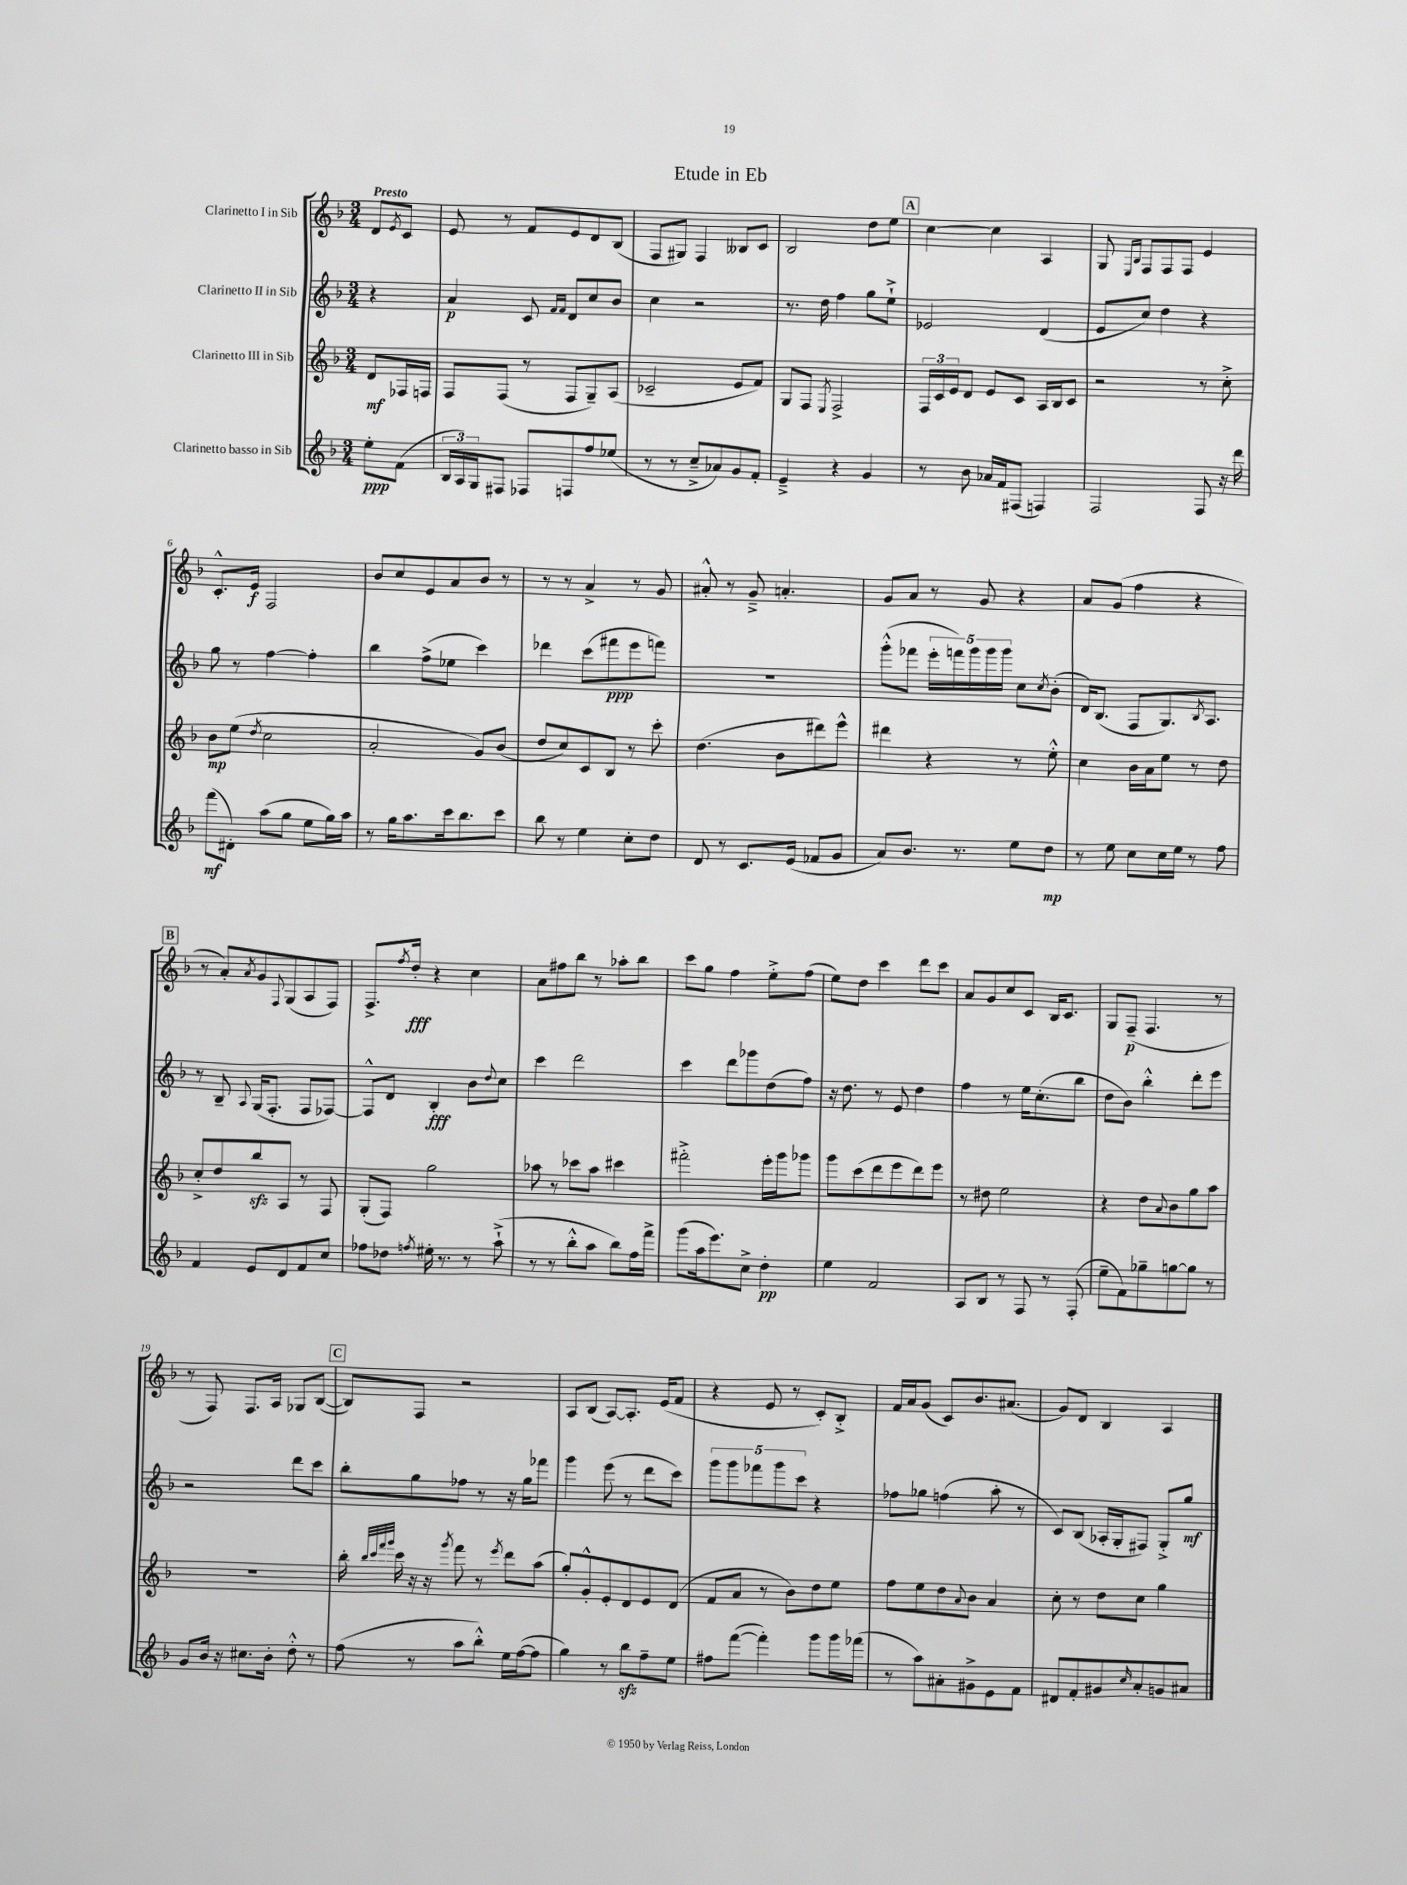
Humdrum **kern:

**kern	**kern	**kern	**kern
*staff4	*staff3	*staff2	*staff1
*clefG2	*clefG2	*clefG2	*clefG2
*k[b-]	*k[b-]	*k[b-]	*k[b-]
*M3/4	*M3/4	*M3/4	*M3/4
8ee'	8d	4r	8d
.	.	.	8qe
(8f	16F-	.	8c
.	16F	.	.
=	=	=	=
24B-	8F	4a	8e
24A)	.	.	.
24G	.	.	.
8F#	(8F	.	8r
8F-	8r	8c	8f
.	.	16qqf	.
.	.	16qqf	.
8F	8F	8d	8e
8ff	8G~)	8cc	8d
(8ee-	(8A	8b-	(8B-
=	=	=	=
8r	2c-~	4cc	8F
8r	.	.	8G#)
8cc~^	.	2r	4F
8a-)	.	.	.
8g	8e	.	8B--
8f'	8f)	.	8c
=	=	=	=
4e~^	8G	8.r	2B-
.	8F	.	.
.	.	16dd	.
.	8qE	.	.
4r	2F^	4ff	.
4g	.	8gg	8dd
.	.	8ee`^	8ee
=	=	=	=
8r	24F	2e-	[4cc
.	24c	.	.
.	24e	.	.
8b-	8d	.	.
16a-	8e	.	4cc]
16f	.	.	.
(8F#	8c	.	.
4F)	16A	(4d	4A
.	16B-	.	.
.	8c	.	.
=	=	=	=
2F	2r	8e	8G
.	.	.	16qqE
.	.	.	16qqB-
.	.	8cc)	8F
.	.	4dd	8F
.	.	.	8F
8F	8r	4r	4e
16r	8cc'^	.	.
16ddd	.	.	.
=	=	=	=
(8fff	8b-	8gg	8.c'^^
8d#')	(8ee	8r	.
.	.	.	16e
.	8qdd	.	.
(8aa	2cc	[4ff	2F
8gg	.	.	.
8ee	.	4ff']	.
16gg)	.	.	.
16aa	.	.	.
=	=	=	=
8r	2a'	4bb-	8b-
16gg	.	.	8cc
8.aa	.	.	.
.	.	(8ff^	8e
16ccc	.	8ee-	8a
8.bb-	.	.	.
.	8g)	4ccc)	8b-
8ccc	(8b-	.	8r
=	=	=	=
8bb-	8dd	4ddd-	8r
8r	8cc)	.	8r
4ee	8c	(8ccc	4a^
.	8B-	8fff#	.
8cc'	8r	8eee	8r
8dd	8ccc'	8fff)	8g
=	=	=	=
8d	(4.dd	2.r	8a#'^^
8r	.	.	8r
8.c	.	.	8g~^
.	8b-	.	4.a'
(16e	.	.	.
8f-	8ddd#)	.	.
8g	8eee^^	.	.
=	=	=	=
8a)	4ddd#	(8ggg'^^	8g
8.b-	.	8fff-	8a
.	4r	20eee'	8r
.	.	20fff)	.
8.r	.	.	.
.	.	20ggg	.
.	.	.	8g
.	.	20ggg	.
.	.	20ggg	.
8ee	8r	8cc	4r
.	.	8qcc	.
8dd	8ee'^^	(8b-'	.
=	=	=	=
8r	4cc	16d)	8a
.	.	(8.B-	.
8ee	.	.	(8g
8cc	16b-	8F	4ff
.	16a	.	.
16cc	8ee	8.G)	.
16ee	.	.	.
8r	8r	.	4r
.	.	8qB-	.
.	.	8.A	.
8ff	8dd	.	.
=	=	=	=
4f	8cc'^	8r	8r
.	8dd	8B-~	8a')
.	.	8qqA	8qa
8e	8bb-	(16G	8g
.	.	8.F'	.
.	.	.	8qqF
8d	8A	.	(8G
8f	8r	8F	8A
8cc	8F	[8F-)	8F)
=	=	=	=
8ff-	(8G'	8F-^^]	8.F^
8dd-	8F)	8d	.
.	.	.	8qff
.	.	.	16dd'
8qff	.	.	.
16ee#'	2gg	4B-'	4r
8.r	.	.	.
8r	.	8b-	4cc
.	.	8qqdd	.
(8aa`^	.	8cc	.
=	=	=	=
8r	8aa-	4ccc	8a
8r	8r	.	8ff#
8bb-'^^	8ccc-	2ddd	8bb-
8aa	8aa-	.	8r
8bb-)	4ccc#	.	8aa-'
16ff	.	.	8bb-
16fff^	.	.	.
=	=	=	=
(8ggg	2fff#'^	4ccc	8ccc
16aa	.	.	8gg
8.eee)	.	.	.
.	.	8ddd	4ff
8cc^	.	8ggg-	.
4dd'	16eee'	(8dd	8ee'^
.	16ggg	.	.
.	8ggg-	8ff)	(8ff
=	=	=	=
4ee	8ggg	16r	8ee)
.	.	8.dd	.
.	(8ccc	.	8dd
2f	8ddd	8r	4ccc
.	8eee	8e	.
.	8ddd)	4dd	8ddd
.	8eee	.	8ccc
=	=	=	=
8A	8r	4ff	8a
8B-	8dd#	.	8g
8r	2ee	8r	8cc
8F	.	16ee	8c
.	.	(8.cc'	.
8r	.	.	16B-
.	.	.	8.c
(8F'	.	8bb-	.
=	=	=	=
8ee~	4r	8dd	8G
8f)	.	8b-)	(8F~
8gg-~	8dd	4bb-'^^	4.F
.	8qqa	.	.
[8gg	8b-	.	.
8gg]	8gg	8ddd'	.
8r	8aa	8eee	8r
=	=	=	=
8g	2.r	2r	8r
16b-	.	.	8F)
16r	.	.	.
8.cc#	.	.	8.F
16b-'	.	.	16A
8dd'^^	.	8ddd	8G-
8r	.	8ccc	([8B-
=	=	=	=
(8ff	16bb-'	8bb-'	8B-])
.	32qqbb-	.	.
.	32qqccc	.	.
.	32qqfff	.	.
.	32qqggg	.	.
.	16ccc	.	.
8r	16r	8gg	8F
.	16r	.	.
.	8qggg	.	.
8aa	8fff	8ff-	2r
8bb-'^^)	8r	8r	.
.	8qeee	.	.
16ee	8ddd	16r	.
([16ff	.	16gg	.
8ff]	(8aa	8fff-	.
=	=	=	=
4gg)	8gg')	4ggg	8A
.	8g'^^	.	(8B-
8r	8e'	(8eee	[8A)
8bb-	8d	8r	8.A']
8ff~	8e	8ddd	.
.	.	.	(16e
8ee	(8d	8ccc)	8f
=	=	=	=
8ff#	8f	10ggg	4r
.	.	10ggg	.
([8fff	8a	.	.
.	.	10fff-	.
4fff'])	8r	.	8e
.	.	10ggg	.
.	8b-)	.	8r
.	.	10ccc	.
8ggg	8dd	4r	8c')
16ggg	8ee	.	8B-'^
(16fff-	.	.	.
=	=	=	=
8r	8ff	8ff-	16f
.	.	.	16a
8aa)	8ee	8gg-	(8g
8a#'	8dd	(4ff	8c)
.	8qqa	.	.
8g#^	8b-	.	8.b-
8e	4a	8aa'	.
.	.	.	(8.a#
8f	.	8r	.
=	=	=	=
8d#	8cc'	8c)	8g)
8f'	8r	(8B-	8d
8g#	8dd	16A-'	4B-
.	.	16G'	.
16qqcc	.	.	.
8a'	8cc	8F#)	.
8g	4gg	8G'^	4A
8a#	.	8gg	.
==	==	==	==
*-	*-	*-	*-
